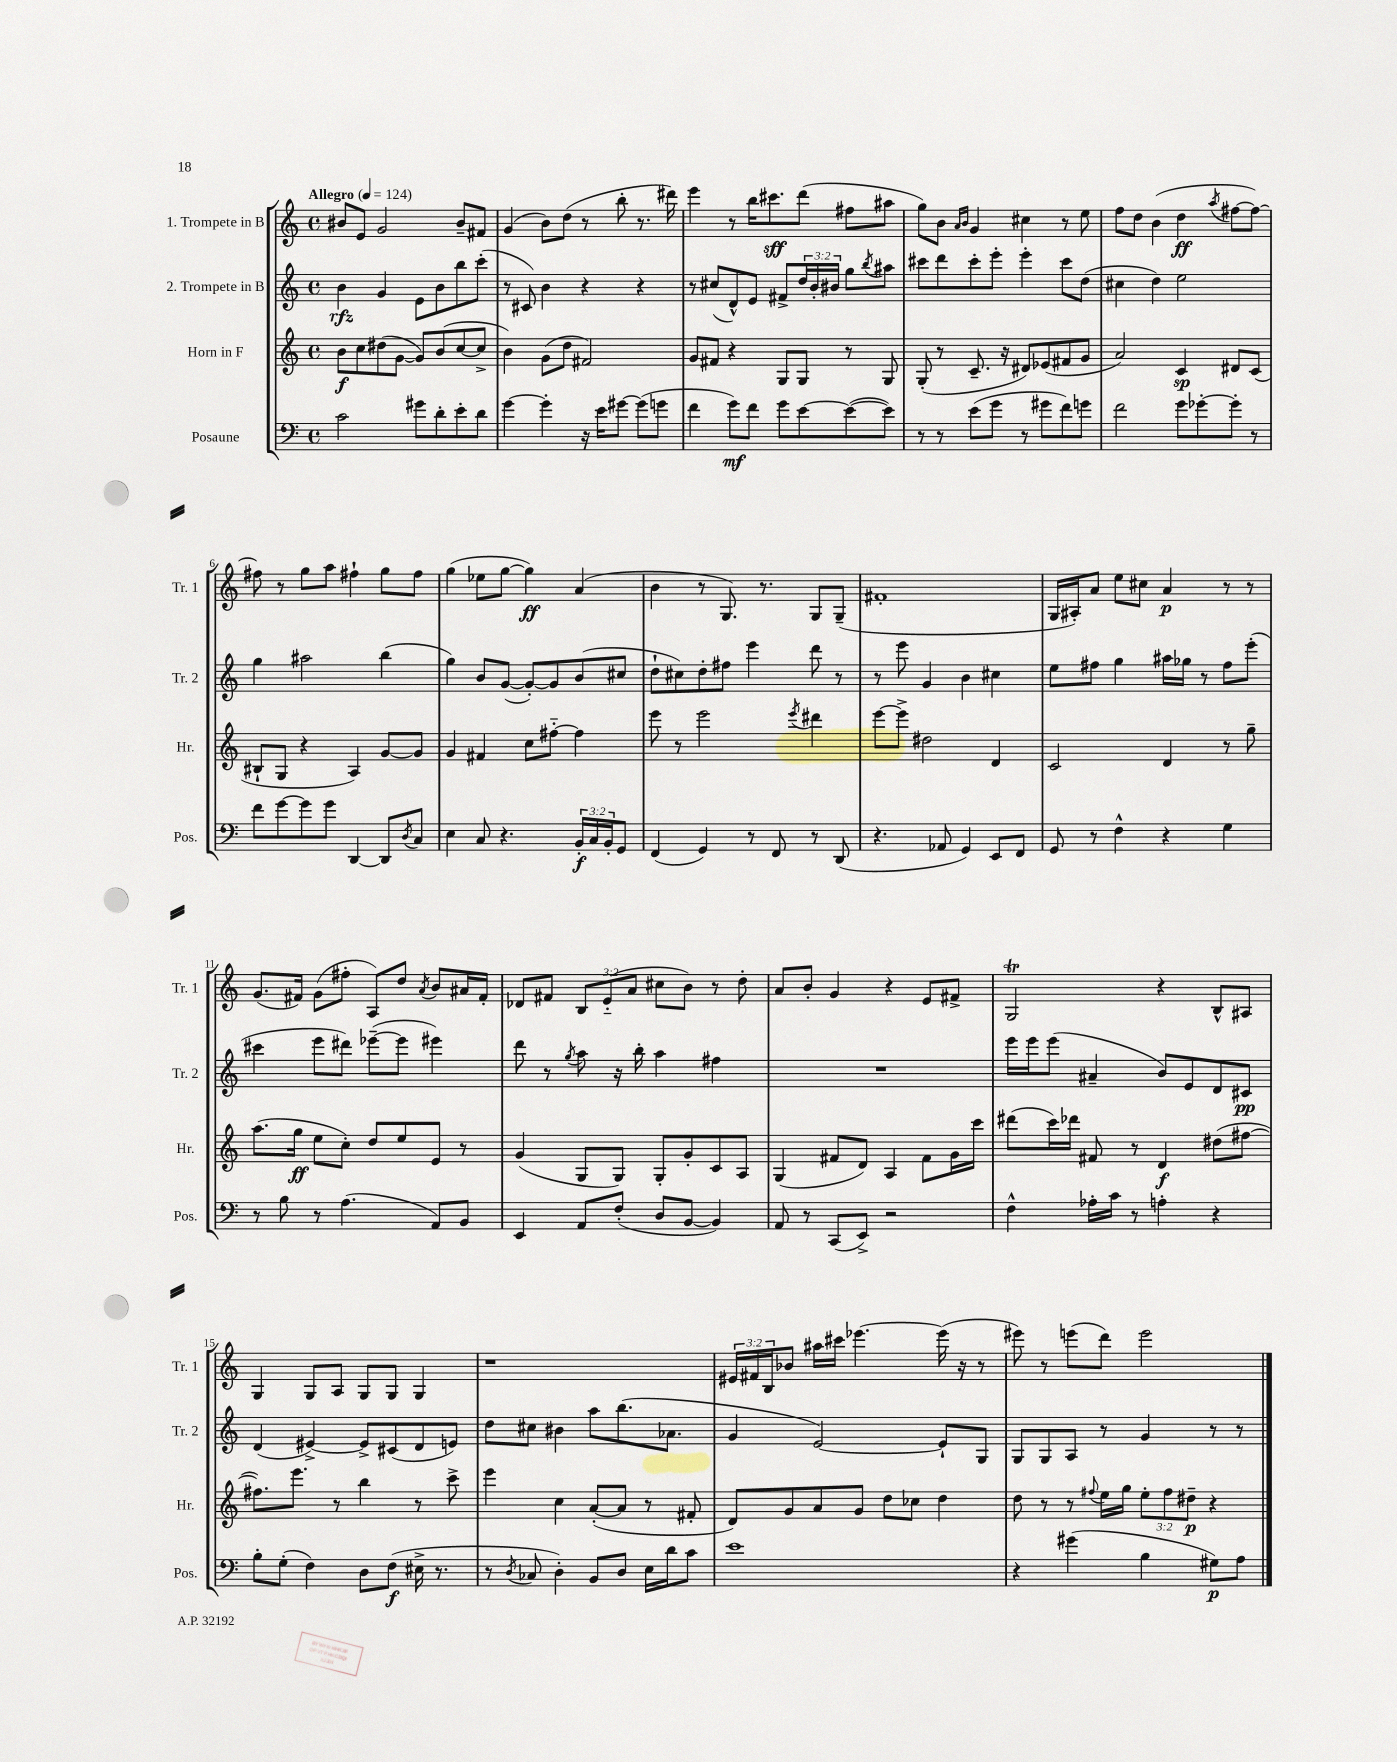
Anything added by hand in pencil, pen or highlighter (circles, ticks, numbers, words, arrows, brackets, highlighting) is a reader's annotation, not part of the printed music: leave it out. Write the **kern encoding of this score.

**kern	**kern	**kern	**kern
*staff4	*staff3	*staff2	*staff1
*clefF4	*clefG2	*clefG2	*clefG2
*k[]	*k[]	*k[]	*k[]
*M4/4	*M4/4	*M4/4	*M4/4
*met(c)	*met(c)	*met(c)	*met(c)
*MM124	*MM124	*MM124	*MM124
2c\	8b\L	4b\	8b#/L
.	8cc\	.	8e/J
.	(8dd#\	4g/	2g/
.	[8g\J	.	.
8g#\L	8g/]L)	8e\L	.
8d'\	(8b/	8b\	.
8e'\	[8cc/	8bb\	8b#~/L
8d\J	8cc^/]J	(8ccc'\J	8f#/J
=	=	=	=
[4g\	4b\)	8r	(4g/
.	.	8c#/)	.
4g'\]	(8g\L	4b\	8b\L)
.	8dd\J	.	(8dd\J
16r	2f#/)	4r	8r
16e\LK	.	.	.
[8g#\J	.	.	8bb'\
(8g#\]L	.	4r	8.r
8g\J	.	.	.
.	.	.	16ddd#\)
=	=	=	=
4f\	8g/L	8r	4eee\
.	8f#/J	(8cc#/L	.
8g\L)	4r	8d^^/)	8r
8f\J	.	8e/J	16bb\LK
.	.	.	8.ccc#\
8g\L	8G/L	8f#^/L	.
[8e\	8G/J	24dd/L	(8ddd\J
.	.	24b'/	.
.	.	24b#/JJ	.
(8e\_	8r	8gg\L	8ff#\L
.	.	8qbb/	.
8e\]J)	8G/	8aa#\J	8aa#\J
=	=	=	=
8r	(8G'/	8ccc#\L	8gg\L)
8r	8r	8ddd\	8b\J
.	.	.	16qqa/LL
.	.	.	16qqb/JJ
(8e\L	8.c~/	8ccc#'\	4g/
8g\J	.	8eee'\J	.
.	16r	.	.
8r	8d#/L)	4eee'\	4cc#\
8g#\L	(8e-/	.	.
8f\)	8f#/	8ccc#\L	8r
8g\J	8g/J	(8dd\J	8ee\
=	=	=	=
2f\	2a/)	4cc#\	8ff\L
.	.	.	8dd\J
.	.	4dd\)	(4b\
8g\L	4c/	2ee\	4dd\
[8g-'\	.	.	.
.	.	.	8qaa/
8g-'\]J	8d#/L	.	[8ff#\L
8r	(8c/J	.	8ff#\_J)
=	=	=	=
8f\L	8B#`/L	4gg\	8ff#\]
[8g\	8G/J	.	8r
8g\]	4r	2aa#\	8gg\L
8g\J	.	.	8aa\J
[4DD/	4A/)	.	4ff#`\
8DD/]L	[8g/L	(4bb\	8gg\L
8qD/	.	.	.
8C/J	8g/]J	.	8ff#\J
=	=	=	=
4E\	4g/	4gg\)	(4gg\
8C/	4f#/	8b/L	8ee-\L
4.r	.	([8g/J	[8gg\J
.	8cc\L	8g'/_L)	4gg\])
.	[8ff#'~\J	8g/]	.
24BB'/LL	4ff#\]	(8b/	(4a/
24C/	.	.	.
24BB'/J	.	.	.
8GG/J	.	8cc#/J	.
=	=	=	=
(4FF/	8eee\	8dd`\L	4b\
.	8r	8cc#\)	.
4GG/)	2eee\	8dd'\	8r
.	.	8ff#\J	8.G/)
8r	.	4eee\	.
.	.	.	8.r
8FF/	.	.	.
.	8qeee/	.	.
8r	4ddd#\	8ddd\	8G/L
(8DD/	.	8r	(8G~/J
=	=	=	=
4.r	[8eee\L	8r	1f#'
.	8eee^\]J	8eee\	.
.	2dd#\	4g/	.
8AA-/	.	.	.
4GG/)	.	4b\	.
8EE/L	4d/	4cc#\	.
8FF/J	.	.	.
=	=	=	=
8GG/	2c/	8ee\L	16G/LL
.	.	.	16A#'/J)
8r	.	8ff#\J	8a/J
4F^^\	.	4gg\	8ee\L
.	.	.	8cc#\J
4r	4d/	16aa#\LL	4a/
.	.	16gg-\JJ	.
.	.	8r	.
4G\	8r	8ff#\L	8r
.	8gg~\	(8eee'\J	8r
=	=	=	=
8r	(8.aa\L	4ccc#\	(8.g/L
8B\	.	.	.
.	16gg\Jk	.	16f#/Jk)
8r	8ee\L	8eee\L	(8g\L
(4.A\	8cc'\J)	8ddd#\J)	8ff#'\J
.	8dd/L	([8eee-~\L	8A/L)
.	8ee/	8eee-\]J	8dd/J
.	.	.	8qa/
8AA/L)	8e/J	4eee#\)	8b/L
8BB/J	8r	.	16a#/L
.	.	.	16f#'/JJ
=	=	=	=
4EE/	(4g/	8ddd\	8d-/L
.	.	8r	8f#/J
.	.	8qgg/	.
8AA/L	8G/L	8aa\	12B/L
.	.	.	(12e'~/
(8F'/J	8G/J)	16r	.
.	.	.	12a/J
.	.	16bb'\	.
8D/L	8G'/L	4aa\	8cc#\L
[8BB/J	8g'/	.	8b\J)
4BB/])	8c/	4ff#\	8r
.	8A/J	.	8dd'\
=	=	=	=
8AA/	(4G/	1r	8a/L
8r	.	.	8b'/J
(8CC/L	8f#/L	.	4g/
8EE^/J)	8d/J)	.	.
2r	4A/	.	4r
.	8f#\L	.	8e/L
.	16g\L	.	8f#^/J
.	16ccc\JJ	.	.
=	=	=	=
4F^^\	(8ddd#\L	16eee\LL	2G/
.	.	16eee\J	.
.	16ccc\L)	(8eee\J	.
.	16ddd-\JJ	.	.
16A-'\LL	8f#/	4a#~/	.
16c\JJ	.	.	.
8r	8r	.	.
4A'\	4d/	8b/L)	4r
.	.	8e/	.
4r	(8dd#\L	8d/	8B^^/L
.	[8ff#\J	8c#/J	8A#/J
=	=	=	=
8B'\L	8.ff#\]L)	(4d/	4G/
(8G'\J	.	.	.
.	8.eee\J	.	.
4F\)	.	[4e#^/)	8G/L
.	8r	.	8A/J
8D\L	4bb\	8e#^/]L	8G/L
(8F\J	.	(8c#/	8G/J
16E#^\	8r	8d/	4G/
8.r	.	.	.
.	8ccc^\	8e/J)	.
=	=	=	=
8r	4eee\	8dd\L	1r
8qD/	.	.	.
8C-/	.	8cc#\J	.
4D'\)	4cc\	4b#\	.
8BB/L	([8a'/L	8aa\L	.
8D/J	8a/]J	(8.bb\	.
16E\LL	8r	.	.
16d\J	.	8.a-\J	.
8c\J	8f#'/	.	.
=	=	=	=
1e	8d/L)	4g/	24e#/LL
.	.	.	24f#/
.	.	.	24B/J
.	8g/	.	8b-/J
.	8a/	[2e/)	16aa#\LL
.	.	.	16ccc#\JJ
.	8g/J	.	[4.eee-\
.	8dd\L	.	.
.	8cc-\J	.	.
.	4dd\	8e`/]L	(16eee-\]
.	.	.	16r
.	.	8G/J	8r
=	=	=	=
4r	8dd\	8G/L	8eee#\)
.	8r	8G/	8r
(4g#\	8r	8A/J	(8eee\L
.	8qqff#/	.	.
.	16ee\LL	8r	8ddd\J)
.	16gg\JJ	.	.
4B\	12ee'\L	4g/	2eee\
.	12ff#\	.	.
.	12dd#~\J	.	.
8G#\L)	4r	8r	.
8A\J	.	8r	.
==	==	==	==
*-	*-	*-	*-
